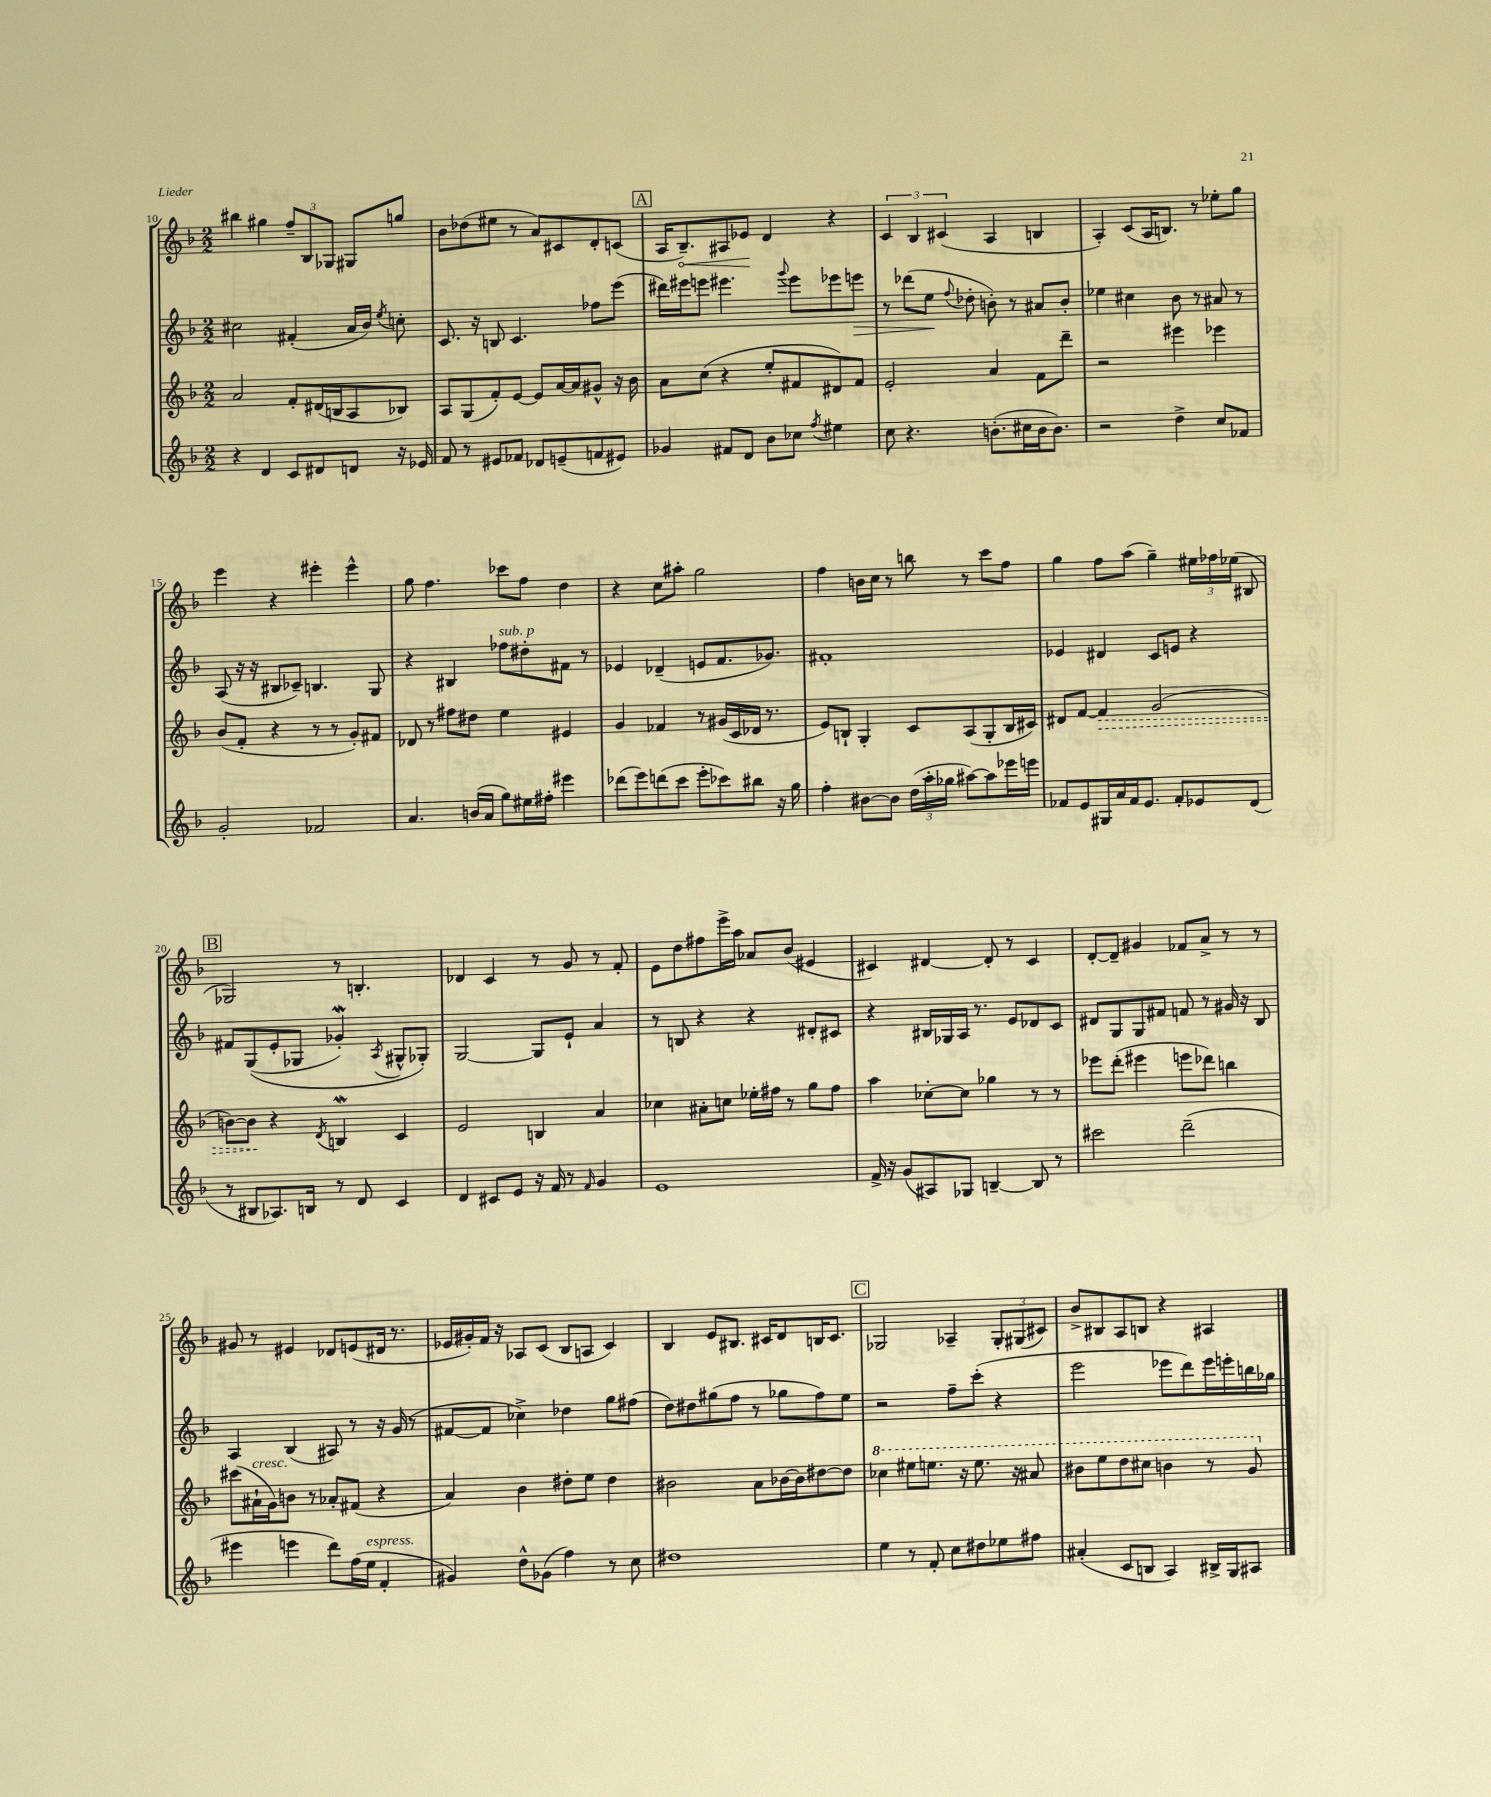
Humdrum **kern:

**kern	**kern	**kern	**kern
*staff4	*staff3	*staff2	*staff1
*clefG2	*clefG2	*clefG2	*clefG2
*k[b-]	*k[b-]	*k[b-]	*k[b-]
*M2/2	*M2/2	*M2/2	*M2/2
4r	2a	2cc#	4bb#
4d	.	.	4gg#
8c	8f'	(4f#'	12ff~
.	.	.	12B-
8d#	(16d#	.	.
.	.	.	12G-
.	16B	.	.
8d	8A	16a	8G#
.	.	16b-)	.
.	.	8qee	.
16r	8B-)	8cc'	8gg
16e-	.	.	.
=	=	=	=
8f	8A	8.c	8b-
8r	(8G	.	(8dd-
.	.	16r	.
8e#	8f')	8B	8ee#
8f-	[8e	4.c	8r
8d-	8e]	.	8a)
(8e~	[16a	.	8c#
.	16a]	.	.
8f	8g#^^	8ff-	8d'
8e#)	16r	(8eee	(8c
.	16b-	.	.
=	=	=	=
4g-	8a	16ddd#)	16A
.	.	16eee#	8.B-~)
.	(8cc	8eee	.
8f#	4r	4.eee#	8A#
8d	.	.	8e-
8b-	8ee'	.	4d
.	.	8qqggg	.
8cc-	8f#	8eee#	.
8qff	.	.	.
4ee#	8d#)	8eee-	4r
.	8f#	8eee	.
=	=	=	=
8cc	2e'	8r	6c
4.r	.	(8ddd-	.
.	.	.	6B-
.	.	8ee	.
.	.	.	(6c#
.	.	8qqff	.
.	.	8dd-'	.
(8.b'	4a	8b')	4A
.	.	8r	.
16cc#	.	.	.
16b	8f	8a#	4B
8.b)	.	.	.
.	8ddd~	8b'	.
=	=	=	=
2r	2r	4ee-	4A')
.	.	4cc#	(8c
.	.	.	16A
.	.	.	8.B)
4dd^	4eee#	8b-	.
.	.	8r	8r
8cc	4eee-	8a#	8ee-'
8f-	.	8r	8gg
=	=	=	=
2g'	(8b-	(8A	4eee
.	8f'	16r	.
.	.	16r	.
.	4r	8B#	4r
.	.	8c-~)	.
2f-	8r	4.B	4eee#'
.	8r	.	.
.	8g')	.	4eee#^^
.	8f#	8G	.
=	=	=	=
4.a	8d-	4r	8gg
.	8r	.	4.ff
.	8ff#	4B#	.
(16b	8dd#	.	.
16a	.	.	.
8gg)	4ee	8ff-	8ccc-
16ee#	.	8dd#'	8ff
16ff#'	.	.	.
4eee#	4e#	8f#	4dd
.	.	8r	.
=	=	=	=
(8ddd-	4g	4e-	4r
8eee)	.	.	.
(8ddd	4f-	(4d-~	8cc
8ccc	.	.	8aa#'
8eee'	8r	8e	2gg
8ccc-)	(16g#	8.f	.
.	16c	.	.
8bb#	16d-	.	.
.	8.r	8.g-)	.
16r	.	.	.
16gg	.	.	.
=	=	=	=
4ff'	8e)	1f#'	4ff
.	8B`	.	.
[8b#	4G'	.	16b
.	.	.	16cc
8b#]	.	.	8r
(24dd	8c	.	8bb
24aa'	.	.	.
24gg-	.	.	.
[8aa#)	(8A	.	8r
8aa#]	8G'	.	8ccc
16eee-	16B	.	8ff
16eee	16c#)	.	.
=	=	=	=
8f-	8d#	4e-	4gg
8e	[8f	.	.
16G#	4f]	4d#	8ff
16a	.	.	.
16f-	.	.	(8aa
8.e	.	.	.
.	(2g	8c	4gg~)
8f-'	.	8e	.
8e-	.	4r	24ee#
.	.	.	24ff-
.	.	.	(24ee-
(8d	.	.	8B#
=	=	=	=
8r	[8b)	8f#	2G-)
8B#	8b]	&((8G	.
8.A-)	4r	8e'	.
.	.	8G-	.
16B	.	.	.
.	8qd	.	.
8r	4B	4g-')	8r
8d	.	.	4.B'
.	.	8qA	.
4c	4c	8G#^^	.
.	.	8G-'&)	.
=	=	=	=
4d	2e	[2G	4d-
8c#	.	.	4c
8e	.	.	.
16r	4B	8G]	8r
16f	.	.	.
8r	.	8e`	8g
16qqf	.	.	.
4g	4a	4a	8r
.	.	.	8f'
=	=	=	=
1e	4cc-	8r	8e
.	.	8B	8dd
.	8a#'	4r	8ff#
.	8cc	.	16eee^
.	.	.	16aa
.	16ee-'	4r	8a-
.	16ff#	.	.
.	8r	.	(8b-
.	8gg	8d#'	4e#
.	8ff#	8c#	.
=	=	=	=
16f^	4aa	4r	4c#)
16r	.	.	.
(8g	.	.	.
8A#)	[8cc-'	16B#	[4d#
.	.	16G-	.
8G-	8cc-]	16A	.
.	.	8.r	.
[4B~	4gg-	.	8d#']
.	.	8e	8r
8B]	8r	8d-	4c#
8r	8r	8c	.
=	=	=	=
2ccc#	8eee-	8d#	[8d'
.	(8ddd'	8G	8d~]
.	4eee#	8G	4g#
.	.	8f#	.
(2ddd~	8eee	8f	8f-
.	8ddd-)	8r	8a^
.	4bb	16g#	8r
.	.	16r	.
.	.	8B-	8r
=	=	=	=
4eee#	(8ccc#	4A	8g#
.	16a#`	.	8r
.	16g)	.	.
4eee	8b	(4B-	4e#
.	8r	.	.
8ddd)	8a-'	8A#)	8d-
(16ff	(8f#	8r	(8e
16ee	.	.	.
4f'	4r	16r	16d#
.	.	(16g	8.r
.	.	8r	.
=	=	=	=
4g#)	4a)	[8f#	16e-
.	.	.	16g#')
.	.	8f#]	16f
.	.	.	16r
8dd^^	4b-	4cc-^)	8A-
(8g-	.	.	(8c
4ff)	8dd#'	4dd-	8B-
.	8ee	.	8A
8r	4dd#	8gg	4c)
8cc	.	(8ff#	.
=	=	=	=
1dd#	2b#	8dd)	4B-
.	.	8dd#	.
.	.	(8gg#	8e
.	.	8ff	8.B#
.	8a	8r	.
.	.	.	16c#
.	[16b-	8gg-	8d
.	16b-]	.	.
.	[8dd#	8ff)	16B
.	.	.	8.c#
.	8dd#]	8ee	.
=	=	=	=
4ee	4ccc-	2r	2G-
8r	8eee#	.	.
8f'	8.eee	.	.
8cc	.	8ff~	4A-~
.	16r	.	.
8dd#	8.eee	(8ccc'	.
8ee-	.	4r	12G-'
.	16r	.	.
.	.	.	(12G#
8ff#	8aa#	.	.
.	.	.	12c#)
=	=	=	=
(4a#'	8bb#	2eee	8b-^
.	8eee	.	8B#
8c	8ddd	.	8A
8B	8ccc#	.	8B
4A)	4bb	8eee-	4r
.	.	8ddd)	.
16B#^	8r	16eee-	4A#
16G	.	16eee'	.
8A#	8gg	16bb	.
.	.	16gg-	.
==	==	==	==
*-	*-	*-	*-
